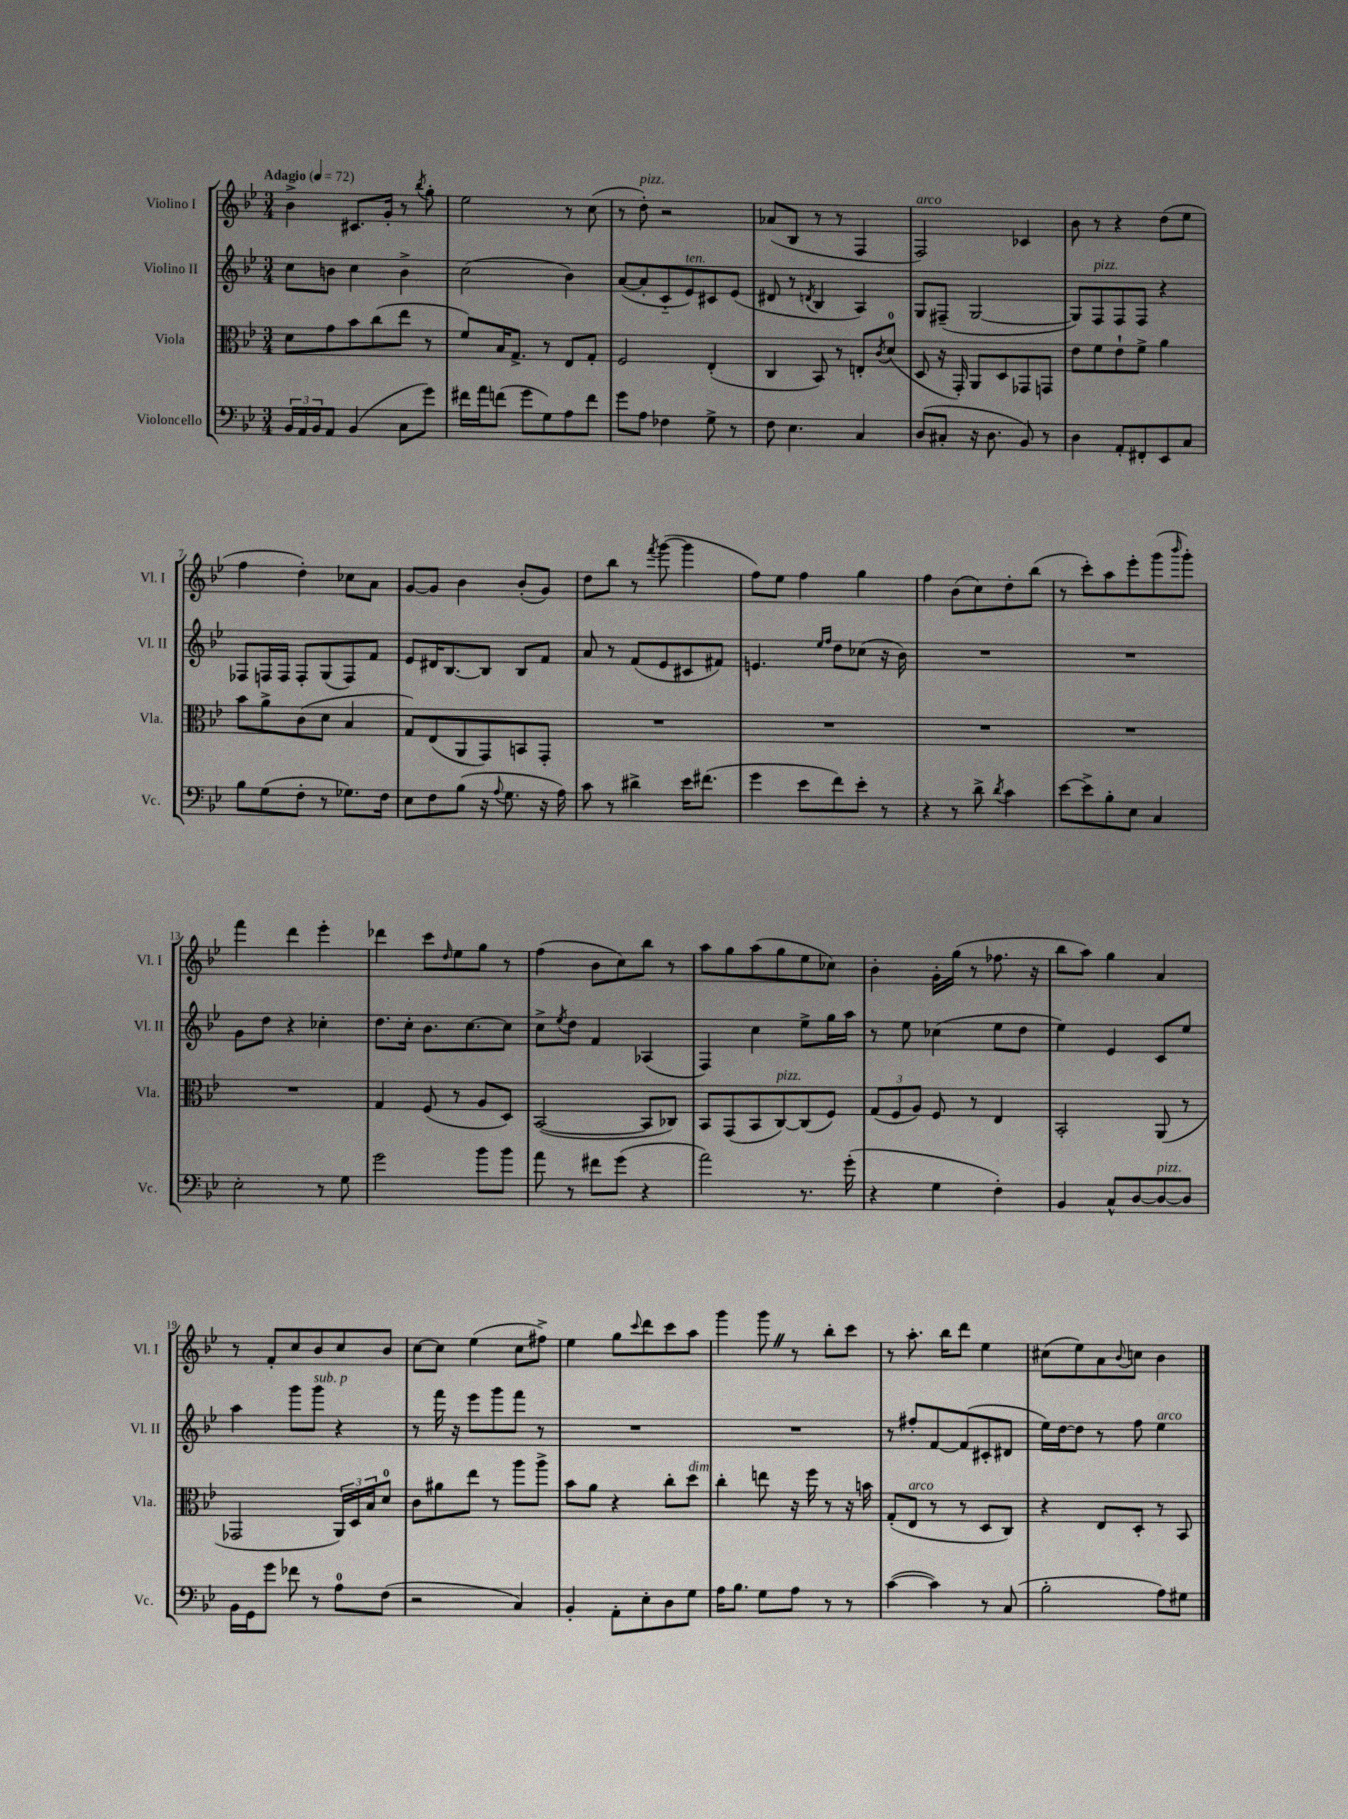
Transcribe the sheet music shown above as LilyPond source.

<<
\new StaffGroup <<
\new Staff = "s0" \with { instrumentName = "Violino I" shortInstrumentName = "Vl. I" } {
    \clef treble \key bes \major \numericTimeSignature \time 3/4 \tempo "Adagio" 4 = 72
    bes'4-> cis'8. g'16-. r8 \acciaccatura { bes''8 } g''8-. |
    ees''2 r8 c''8( |
    r8 d''8-.^\markup { \italic "pizz." }) r2 |
    aes'8( bes8 r8 r8 f4 |
    f2^\markup { \italic "arco" }) ces'4 |
    bes'8 r8 r4 d''8( ees''8 |
    f''4 d''4-.) ces''8 a'8 |
    g'8~ g'8 bes'4 bes'8-.( g'8) |
    d''8 bes''8 r8 \acciaccatura { f'''8 } g'''8~( g'''4 |
    f''8) ees''8 f''4 g''4 |
    f''4 bes'8( c''8) d''8-. bes''8( |
    r8 c'''8-.) a''8 ees'''8-. g'''8( \grace { bes'''16 } g'''8-.) |
    f'''4 d'''4 ees'''4-. |
    des'''4 c'''8 \grace { d''16 } ees''8 g''8 r8 |
    f''4( bes'8 c''8) bes''8 r8 |
    a''8 g''8 a''8( g''8 ees''8 ces''8) |
    bes'4-. g'16-. g''16( r8 fes''8. r16 |
    bes''8 a''8) g''4 a'4 |
    r8 f'8-. c''8 bes'8 c''8 bes'8 |
    c''8~ c''8 ees''4( c''8 fis''8->) |
    ees''4 g''8 \appoggiatura { c'''8 } d'''8 c'''8 a''8 |
    g'''4 g'''8 \once \override BreathingSign.text = \markup { \musicglyph "scripts.caesura.straight" } \breathe r8 bes''8-. c'''8 |
    r8 a''8.-. bes''16 d'''8 ees''4 |
    cis''8( ees''8) a'8 \appoggiatura { bes'8 } c''8 bes'4 \bar "|." |
}
\new Staff = "s1" \with { instrumentName = "Violino II" shortInstrumentName = "Vl. II" } {
    \clef treble \key bes \major \numericTimeSignature \time 3/4
    c''8 b'8 c''4 b'4-> |
    c''2( bes'4) |
    a'8~( a'8-. c'8-_ ees'8^\markup { \italic "ten." }) cis'8 ees'8( |
    dis'8 r8 \acciaccatura { d'8 } bes4 a4) |
    g8 fis8--( g2~ |
    g8) f8^\markup { \italic "pizz." } f8 f8 r4 |
    fes8 f16 f16 f8-. g8( f8) f'8 |
    ees'8 dis'16 bes8.~ bes8 bes8 f'8 |
    a'8 r8 f'8( ees'8 cis'8 fis'8) |
    e'4. \grace { ees''16 f''16 } d''8 ces''8( r16 bes'16) |
    R2. |
    R2. |
    g'8 d''8 r4 ces''4-. |
    d''8. c''16-. bes'8. c''8.~ c''8 |
    c''8-> \acciaccatura { ees''8 } d''8 f'4 aes4( |
    f4) c''4 ees''8-> g''16 a''16 |
    r8 ees''8 ces''4( ees''8 d''8 |
    ees''4) ees'4 c'8 ees''8 |
    a''4 g'''8 g'''8^\markup { \italic "sub. p" } r4 |
    r8 f'''16 r16 ees'''8 g'''8 f'''8 r8 |
    R2. |
    R2. |
    r8 fis''8-. f'8~ f'8( cis'8-. dis'8 |
    ees''16) d''16~ d''8 r8 f''8 ees''4^\markup { \italic "arco" } \bar "|." |
}
\new Staff = "s2" \with { instrumentName = "Viola" shortInstrumentName = "Vla." } {
    \clef alto \key bes \major \numericTimeSignature \time 3/4
    d'8 g'8 bes'8 c''8( ees''8 r8 |
    f'8) bes16 g8.-> r8 ees8 g8-. |
    f2 ees4-.( |
    c4 bes,8) r8 e8-. \acciaccatura { c'8 } d'8-0( |
    d8 r16 g,16-.) a,8 d8 ges,8 g,8 |
    ees'8 f'8 ees'8-! f'8-> a'4 |
    bes'8 a'8-> c'8( d'8 bes4 |
    g8) ees8( a,8 g,8) b,8 g,8-. |
    R2. |
    R2. |
    R2. |
    R2. |
    R2. |
    g4 f8( r8 a8 d8) |
    bes,2~( bes,8 ces8) |
    bes,8 g,8( bes,8 c8~^\markup { \italic "pizz." }) c8( f8) |
    \tuplet 3/2 { g8( f8 a8) } f8 r8 ees4 |
    bes,2-. a,8( r8 |
    ges,2 \tuplet 3/2 { a,16) d16 bes16 } d'8-0 |
    c'8 ais'8 ees''8 r8 a''8 a''8-> |
    bes'8 a'8 r4 c''8-. d''8^\markup { \italic "dim." } |
    c''4-. e''8 r16 f''16 r8 r16 b'16 |
    g8-.( ees8^\markup { \italic "arco" } r8 r8 d8 c8) |
    r4 ees8 d8-. r8 bes,8 \bar "|." |
}
\new Staff = "s3" \with { instrumentName = "Violoncello" shortInstrumentName = "Vc." } {
    \clef bass \key bes \major \numericTimeSignature \time 3/4
    \tuplet 3/2 { bes,16 a,16 bes,16 } a,8 bes,4( c8 g'8) |
    fis'16 a'16 f'8( g'8 g8) a8 f'8 |
    g'8 a8 fes4 g8-> r8 |
    f8 ees4. c4 |
    d8( cis8-. r16 d8. bes,8) r8 |
    d4 a,8-. fis,8-. ees,8 c8 |
    bes8 g8( f8-. r8 ges8.) f16 |
    ees8 f8 bes8( r16 \appoggiatura { a8 } g8. r16 a16) |
    c'8 r8 dis'4-> ees'16 fis'8.( |
    g'4 ees'8 f'8) ees'8-. r8 |
    r4 r8 d'8-> \acciaccatura { d'8 } c'4 |
    ees'8~ ees'8-> bes8-. ees8 c4 |
    ees2-. r8 g8 |
    g'2 bes'8 bes'8 |
    a'8 r8 fis'8 g'8( r4 |
    a'2) r8. g'16-.( |
    r4 g4 f4-.) |
    bes,4 c8-^ d8~ d8~^\markup { \italic "pizz." } d8 |
    bes,16 g,16 g'8 fes'8 r8 a8-0 f8( |
    r2 c4) |
    bes,4-. a,8-. ees8-. d8 g8 |
    a16 bes8. g8 a8 r8 r8 |
    c'4~( c'4) r8 c8( |
    bes2-. a8) gis8 \bar "|." |
}
>>
>>
